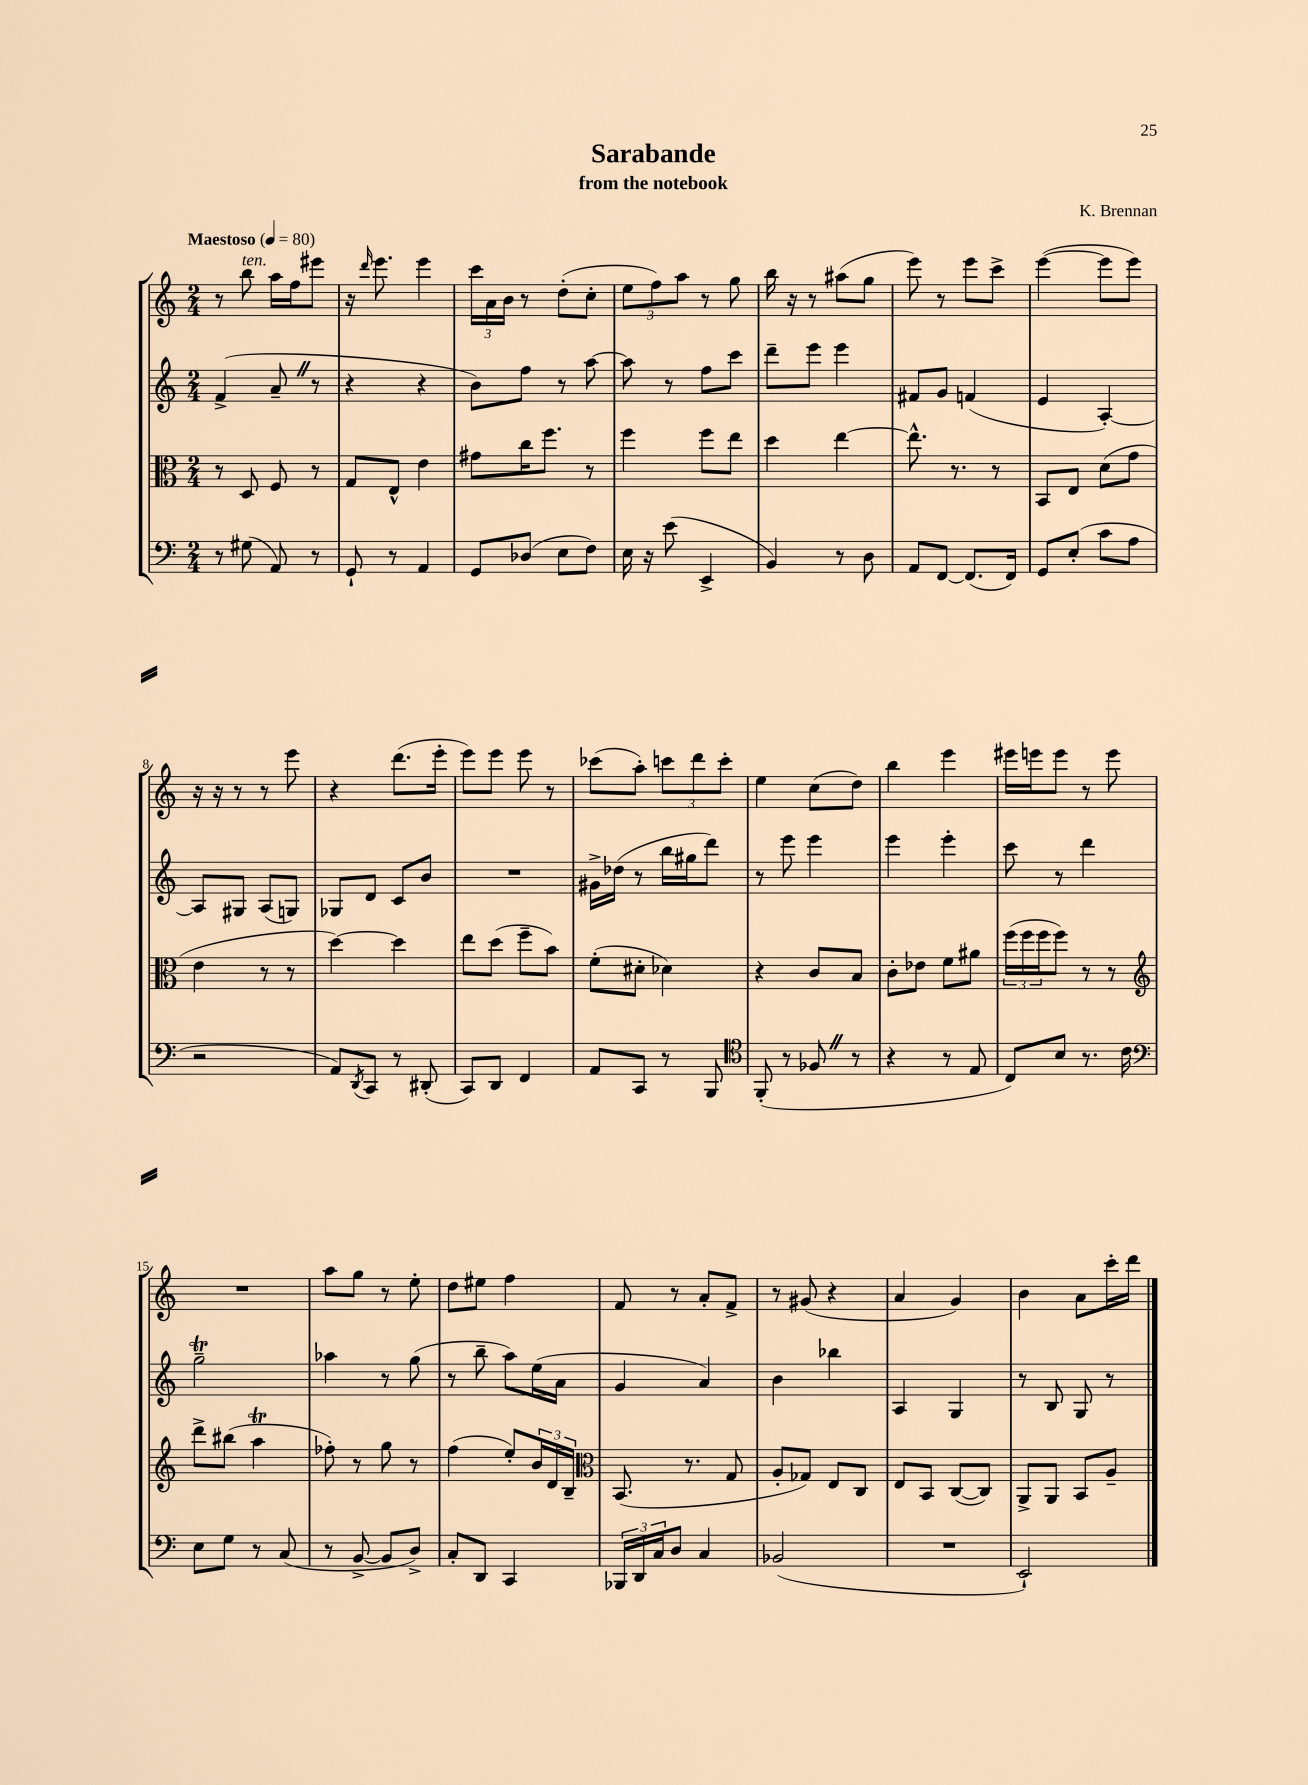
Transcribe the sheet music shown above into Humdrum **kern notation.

**kern	**kern	**kern	**kern
*part4	*part3	*part2	*part1
*staff4	*staff3	*staff2	*staff1
*clefF4	*clefC3	*clefG2	*clefG2
*k[]	*k[]	*k[]	*k[]
*M2/4	*M2/4	*M2/4	*M2/4
*MM80	*MM80	*MM80	*MM80
=1	=1	=1	=1
!	!	!	!LO:TX:a:B:t=Maestoso
8r	8r	(4f^/	8r
!	!	!	!LO:TX:a:i:t=ten.
(8G#X\	8D/	.	8bb\
8AA/)	8F/	8a~Z/	16aa\LL
.	.	.	16ff\J
8r	8r	8r	8eee#X\J
=2	=2	=2	=2
8GG`/	8G/L	4r	16r
.	.	.	16qqddd/
.	.	.	8.eee\
8r	8E^^/J	.	.
4AA/	4e\	4r	4eee\
=3	=3	=3	=3
8GG/L	8g#X\L	8b\L)	24ccc\LL
.	.	.	24a\
.	.	.	24b\JJ
(8D-X/J	16cc\K	8ff\J	8r
.	8.ff\J	.	.
8E\L	.	8r	(8dd'\L
8F\J)	8r	[8aa\	8cc'\J
=4	=4	=4	=4
16E\	4ff\	8aa\]	12ee\L
16r	.	.	.
.	.	.	12ff\)
(8e\	.	8r	.
.	.	.	12aa\J
4EE^/	8ff\L	8ff\L	8r
.	8ee\J	8ccc\J	8gg\
=5	=5	=5	=5
4BB/)	4dd\	8ddd~\L	16bb\
.	.	.	16r
.	.	8eee\J	8r
8r	[4ee\	4eee\	(8aa#X\L
8D\	.	.	8gg\J
=6	=6	=6	=6
8AA/L	8.ee^^\]	8f#X/L	8eee\)
[8FF/J	.	8g/J	8r
.	8.r	.	.
(8.FF/L]	.	(4fn/	8eee\L
.	8r	.	8ccc^\J
16FF/Jk)	.	.	.
=7	=7	=7	=7
8GG/L	8BB/L	4e/	([4eee\
(8E'/J	8E/J	.	.
8c\L	(8d\L	[4A'/)	8eee\L]
8A\J	8g\J	.	8eee\J)
!!LO:LB:g=z
=8	=8	=8	=8
2r	4e\	8A/L]	16r
.	.	.	16r
.	.	8G#X/J	8r
.	8r	(8A/L	8r
.	8r	8Gn/J)	8eee\
=9	=9	=9	=9
8AA/L)	[4dd\)	8G-X/L	4r
8qDD/	.	.	.
8CC/J	.	8d/J	.
8r	4dd\]	8c/L	(8.ddd\L
(8DD#X'/	.	8b/J	.
.	.	.	16eee'\Jk
=10	=10	=10	=10
8CC/L)	8ee\L	2r	8eee\L)
8DD/J	(8dd\J	.	8eee\J
4FF/	8ff~\L	.	8eee\
.	8b\J)	.	8r
=11	=11	=11	=11
8AA/L	(8f'\L	16g#X^\LL	(8ccc-X\L
.	.	(16dd-X\JJ	.
8CC/J	8d#X'\J	8r	8aa'\J)
8r	4d-X\)	16bb\LL	12cccn\L
.	.	16gg#X\J	.
.	.	.	12ddd\
8BBB/	.	8ddd\J)	.
.	.	.	12ccc'\J
=12	=12	=12	=12
*clefC4	*	*	*
(8FF'/	4r	8r	4ee\
8r	.	8eee\	.
8F-XZ/	8c/L	4eee\	(8cc\L
8r	8B/J	.	8dd\J)
=13	=13	=13	=13
4r	8c'\L	4eee\	4bb\
.	8e-X\J	.	.
8r	8f\L	4eee'\	4eee\
8E/	8a#X\J	.	.
=14	=14	=14	=14
8C/L)	(24ff\LL	8ccc\	16eee#X\LL
.	24ff\	.	.
.	.	.	16eeen\J
.	24ff\J	.	.
8B/J	8ff\J)	8r	8eee\J
8.r	8r	4ddd\	8r
.	8r	.	8eee\
16c\	.	.	.
!!LO:LB:g=z
=15	=15	=15	=15
*clefF4	*clefG2	*	*
8E\L	8ddd^\L	2ggT~\	2r
8G\J	(8bb#X\J	.	.
8r	4aaT\	.	.
(8C/	.	.	.
=16	=16	=16	=16
8r	8ff-X'\)	4aa-X\	8aa\L
[8BB^/	8r	.	8gg\J
8BB/L]	8gg\	8r	8r
8D^/J)	8r	(8gg\	8ee'\
=17	=17	=17	=17
8C'/L	(4ff\	8r	8dd\L
8DD/J	.	8bb~\	8ee#X\J
4CC/	8ee'/L)	8aa\L)	4ff\
.	24b/L	(16ee\L	.
.	24d/	.	.
.	.	16a\JJ	.
.	24B~/JJ	.	.
=18	=18	=18	=18
*	*clefC3	*	*
24BBB-X/LL	(8.BB/	4g/	8f/
24DD/	.	.	.
24C/J	.	.	.
8D/J	.	.	8r
.	8.r	.	.
4C/	.	4a/)	8a'/L
.	8G/	.	8f^/J
=19	=19	=19	=19
(2BB-X/	8A'/L	4b\	8r
.	8G-X/J)	.	(8g#X/
.	8E/L	4bb-X\	4r
.	8C/J	.	.
=20	=20	=20	=20
2r	8E/L	4A/	4a/
.	8BB/J	.	.
.	([8C/L	4G/	4g/)
.	8C/J])	.	.
=21	=21	=21	=21
2EE`/)	8AA^/L	8r	4b\
.	8AA/J	8B/	.
.	8BB/L	8G/	8a\L
.	8A~/J	8r	16ccc'\L
.	.	.	16ddd\JJ
==	==	==	==
*-	*-	*-	*-
